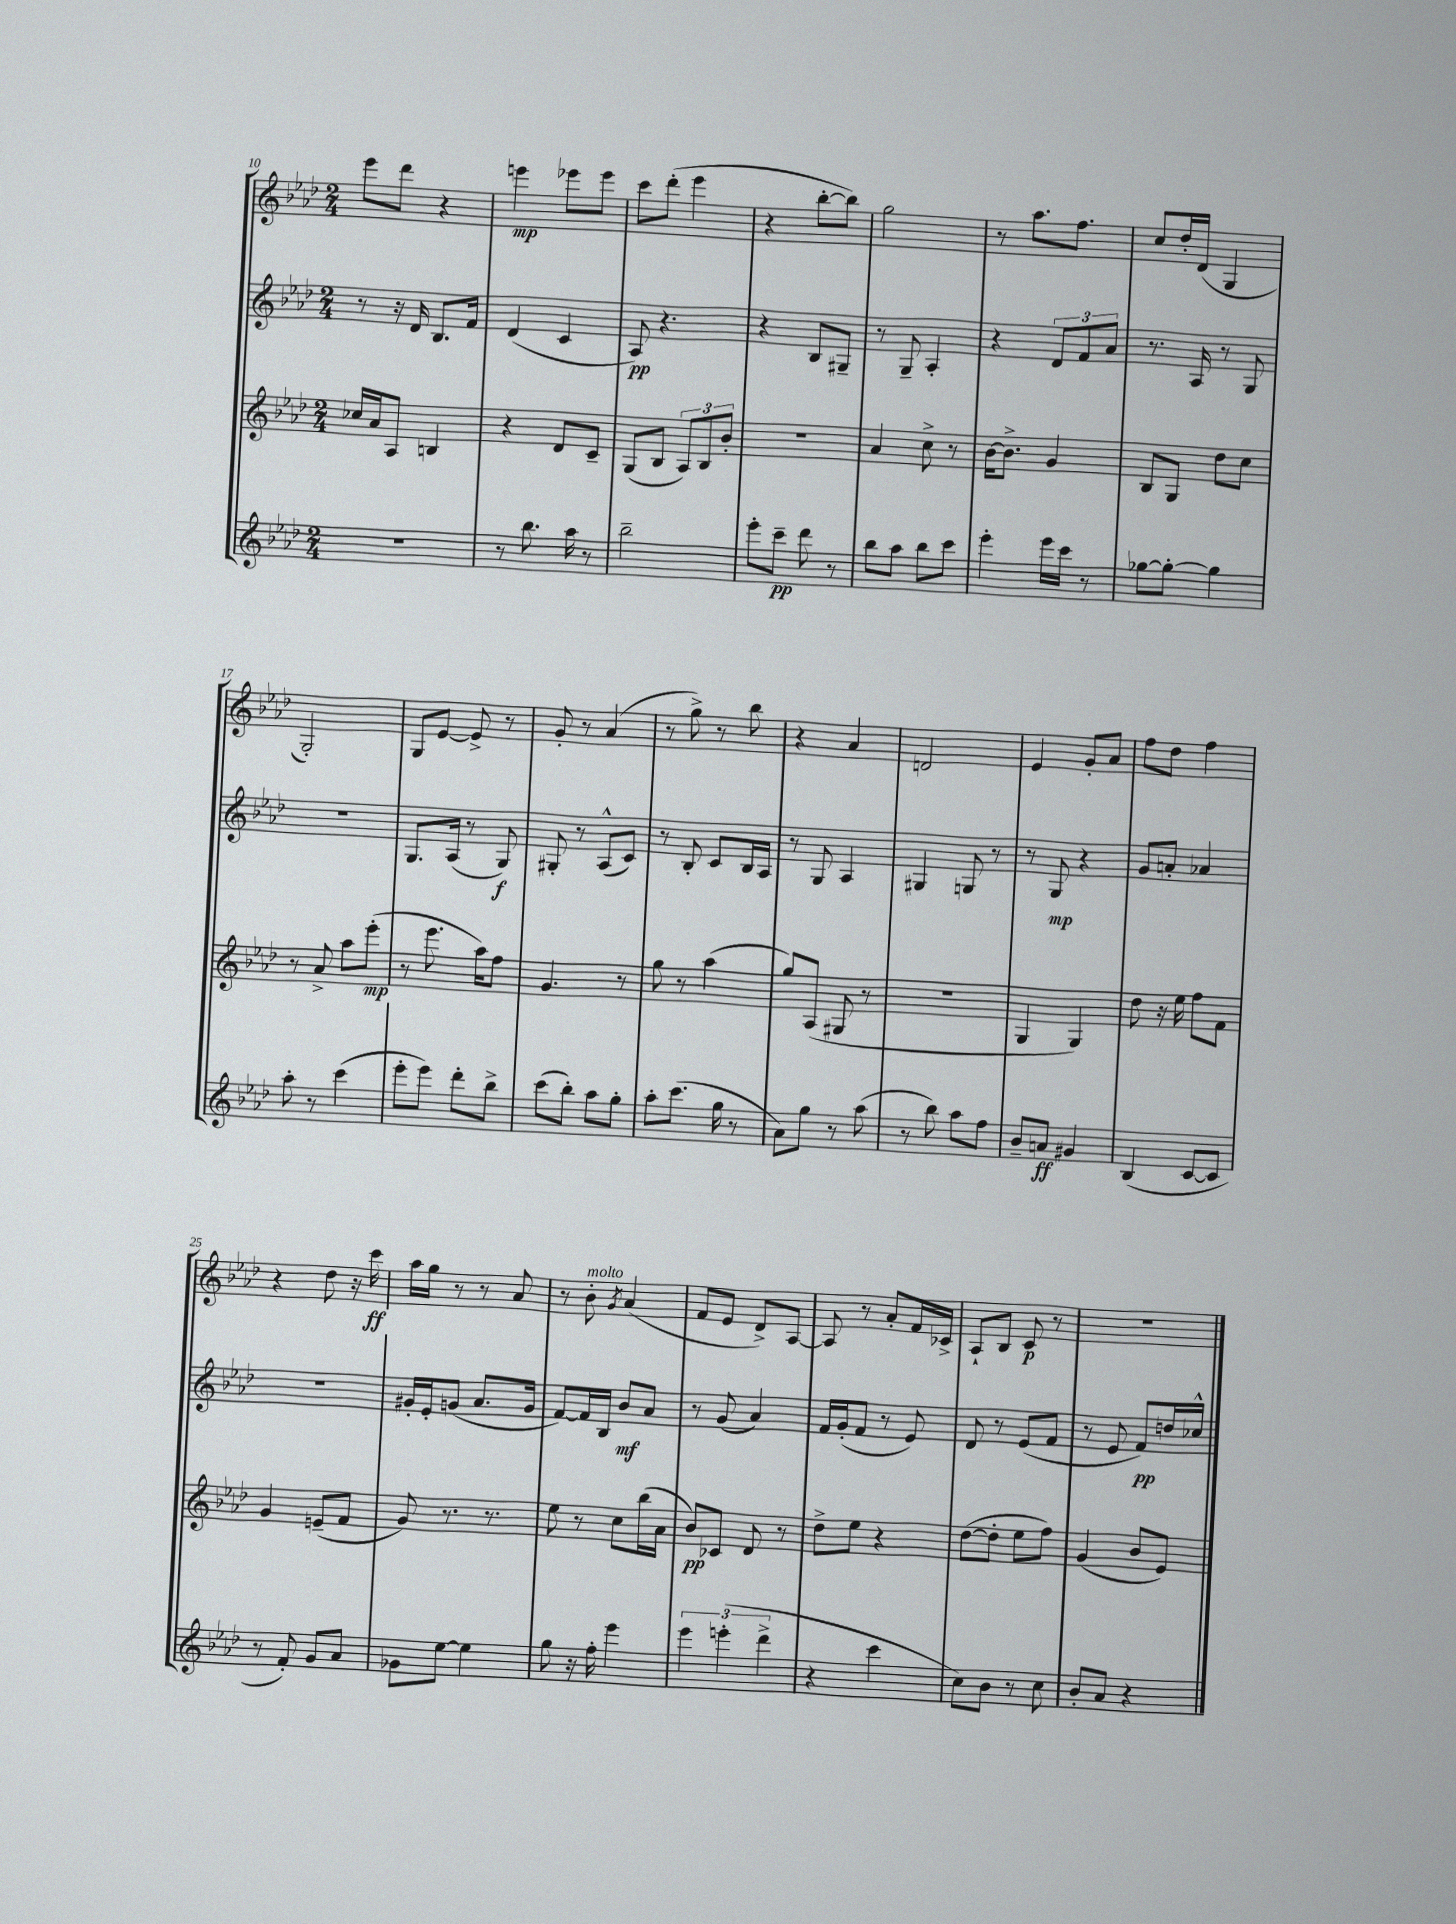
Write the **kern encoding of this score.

**kern	**kern	**kern	**kern
*staff4	*staff3	*staff2	*staff1
*clefG2	*clefG2	*clefG2	*clefG2
*k[b-e-a-d-]	*k[b-e-a-d-]	*k[b-e-a-d-]	*k[b-e-a-d-]
*M2/4	*M2/4	*M2/4	*M2/4
2r	16cc-/LL	8r	8eee-\L
.	16a-/J	.	.
.	8A-/J	16r	8ddd-\J
.	.	16d-/	.
.	4B/	8.B-/L	4r
.	.	16f/Jk	.
=	=	=	=
8r	4r	(4d-/	4eee\
8.bb-\	.	.	.
.	8d-/L	4c/	8eee-\L
16aa-\	.	.	.
8r	8c~/J	.	8eee-\J
=	=	=	=
2bb-~\	(8G/L	8A-/)	8ccc\L
.	8B-/J	4.r	(8ddd-'\J
.	12A-/L)	.	4eee-\
.	12B-/	.	.
.	12b-'/J	.	.
=	=	=	=
8eee-'\L	2r	4r	4r
8ccc~\J	.	.	.
8ddd-\	.	8B-/L	[8bb-'\L
8r	.	8G#~/J	8bb-\]J)
=	=	=	=
8bb-\L	4a-/	8r	2gg\
8aa-\J	.	8G~/	.
8bb-\L	8cc^\	4A-'/	.
8ccc\J	8r	.	.
=	=	=	=
4eee-'\	[16b-\LK	4r	8r
.	8.b-^\]J	.	.
.	.	.	8.aa-\L
16eee-\LL	4g/	12d-/L	.
16ccc\JJ	.	.	8.ff\J
.	.	12f/	.
8r	.	.	.
.	.	12a-/J	.
=	=	=	=
[8gg-\L	8B-/L	8.r	8cc/L
8gg-'\_J	8G/J	.	16dd-'/L
.	.	16A-/	(16d-/JJ
4gg-\]	8dd-\L	8r	4G/
.	8cc\J	8G/	.
=	=	=	=
8aa-'\	8r	2r	2G'/)
8r	8a-^/	.	.
(4ccc\	8aa-\L	.	.
.	(8eee-'\J	.	.
=	=	=	=
8eee-'\L	8r	8.G/L	8G/L
8eee-\J)	8.eee-\	.	[8e-/J
.	.	(16A-/Jk	.
8ddd-'\L	.	8r	8e-^/]
.	16aa-\LK)	.	.
8bb-^\J	8ff\J	8G/)	8r
=	=	=	=
(8ccc\L	4.g/	8G#'/	8g'/
8bb-'\J)	.	8r	8r
8aa-\L	.	(8A-^^/L	(4a-/
8gg'\J	8r	8c/J)	.
=	=	=	=
8aa-'\L	8gg\	8r	8r
(8.ccc\J	8r	8B-'/	8gg^\)
.	(4aa-\	8c/L	8r
16gg\	.	.	.
8r	.	16B-/L	8bb-\
.	.	16A-/JJ	.
=	=	=	=
8a-\L)	8gg/L)	8r	4r
8gg\J	(8A-/J	8G/	.
8r	8G#/	4A-/	4a-/
(8aa-\	8r	.	.
=	=	=	=
8r	2r	4G#/	2d/
8bb-\)	.	.	.
8aa-\L	.	8G/	.
8ff\J	.	8r	.
=	=	=	=
8b-~/L	4G/	8r	4e-/
8a/J	.	8G/	.
4g#/	4G/)	4r	8g'/L
.	.	.	8a-/J
=	=	=	=
(4B-/	8dd-\	8g/L	8ff\L
.	16r	8a'/J	8dd-\J
.	16ee-\	.	.
[8c/L	8ff\L	4a-/	4ff\
8c/]J	8f\J	.	.
=	=	=	=
8r	4g/	2r	4r
8f'/)	.	.	.
8g/L	(8e~/L	.	8dd-\
8a-/J	8f/J	.	16r
.	.	.	16ccc\
=	=	=	=
8g-\L	8g/)	16g#'/LL	16aa-\LL
.	.	16e-'/J	16gg\JJ
[8ee-\J	8.r	(8g/J	8r
4ee-\]	.	8.a-/L	8r
.	8.r	.	.
.	.	.	8a-/
.	.	16g/Jk	.
=	=	=	=
8gg\	8ee-\	[8f/L)	8r
16r	8r	16f/]L	8b-'\
16ff'\	.	16B-/JJ	.
.	.	.	8qg/
4eee-\	8cc\L	8b-/L	(4a-/
.	(16bb-\L	8a-/J	.
.	16a-\JJ	.	.
=	=	=	=
6eee-\	8b-/L)	8r	8f/L
.	8c-/J	(8g/	8e-/J
(6eee'\	.	.	.
.	8d-/	4a-/)	8d-^/L)
6ddd-^\	.	.	.
.	8r	.	[8A-/J
=	=	=	=
4r	8dd-^\L	16f/LL	8A-/]
.	.	(16g'/J	.
.	8ee-\J	8f/J	8r
4ccc\	4r	8r	8a-'/L
.	.	8e-/)	16f/L
.	.	.	16c-^/JJ
=	=	=	=
8cc\L)	([8dd-\L	8d-/	8A-`/L
8b-\J	8dd-'\]J	8r	8B-/J
8r	8ee-\L	(8e-/L	8c/
8cc\	8ff\J)	8f/J	8r
=	=	=	=
8b-'/L	(4g/	8r	2r
8a-/J	.	8e-/	.
4r	8b-/L	8f/L)	.
.	8e-/J)	16dd/L	.
.	.	16cc-^^/JJ	.
==	==	==	==
*-	*-	*-	*-
